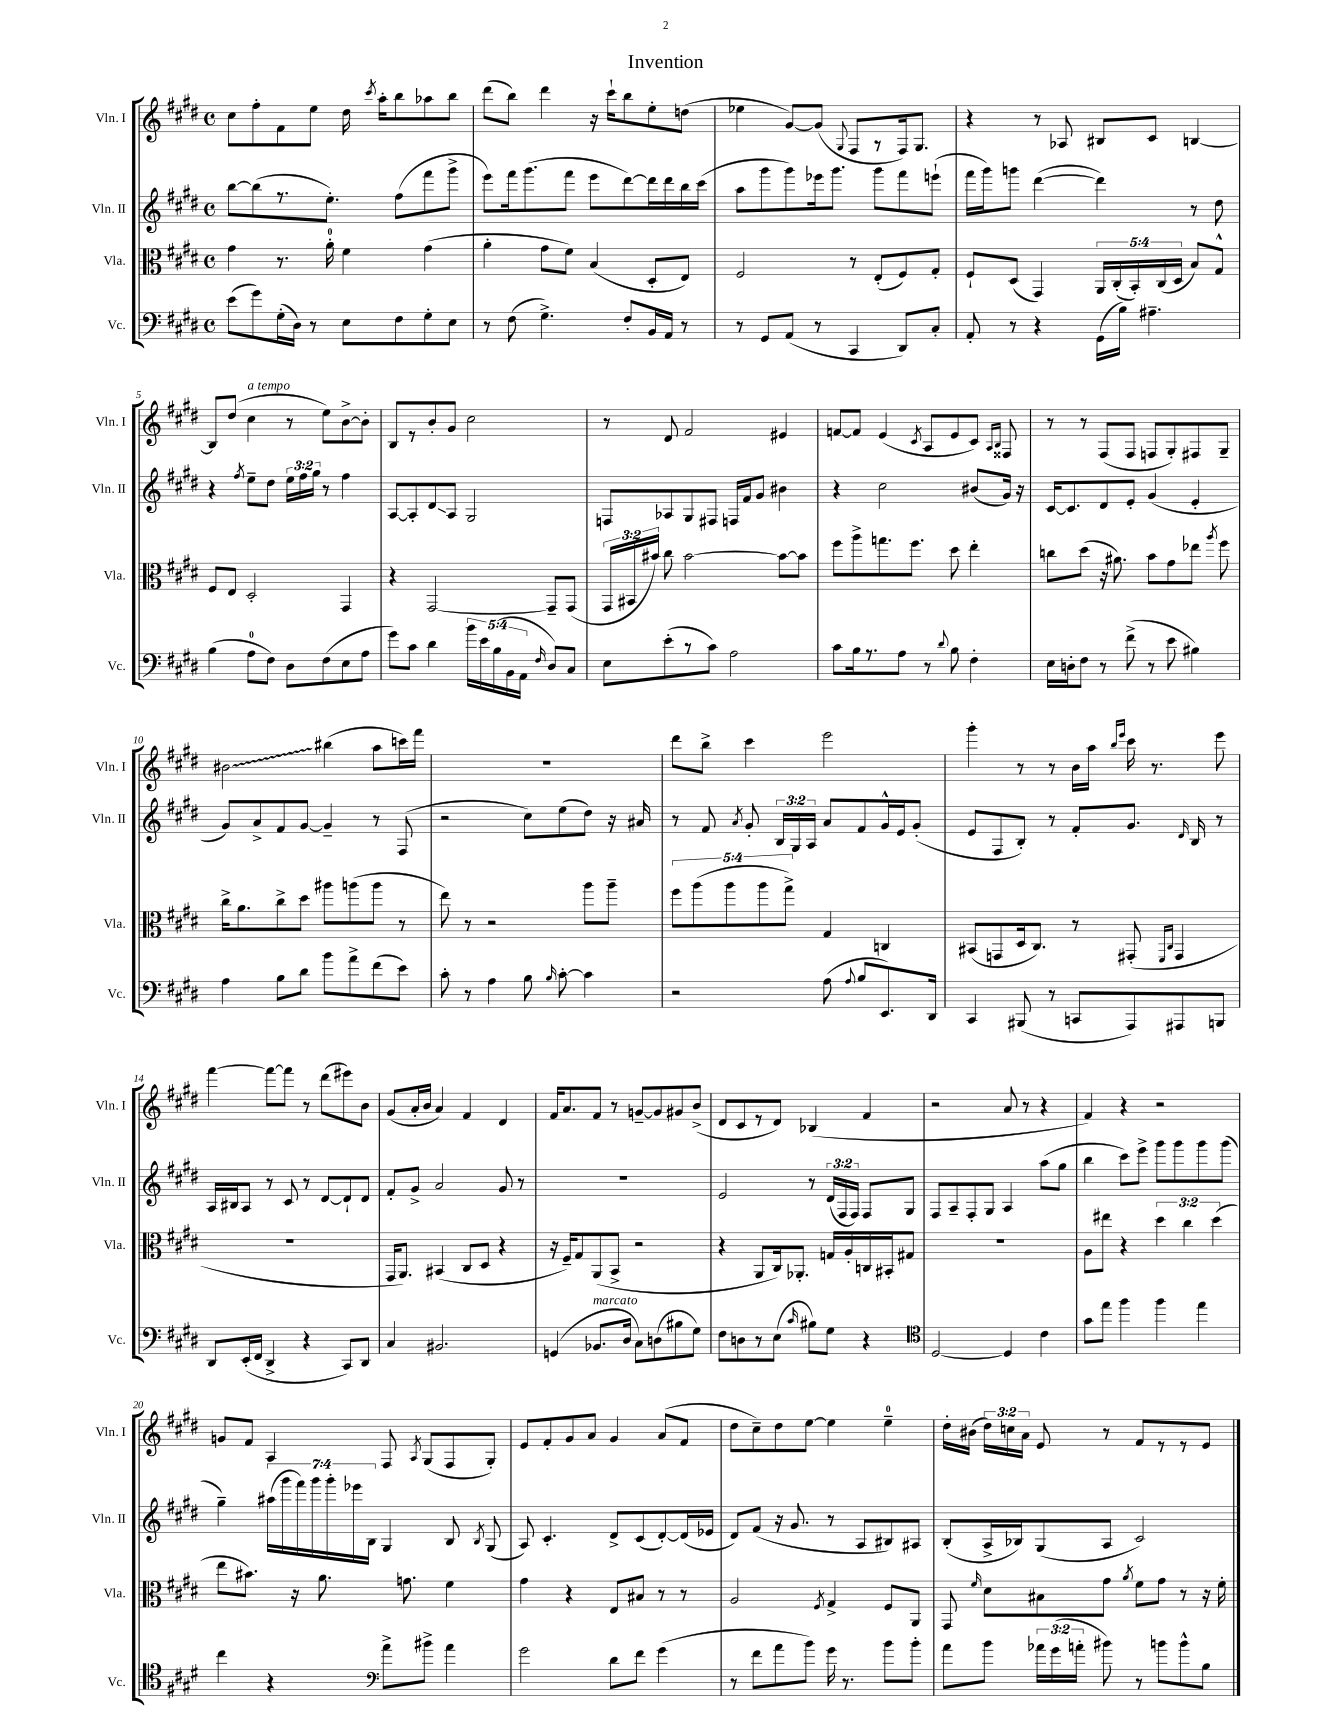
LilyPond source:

\header { title = "Invention" }
<<
\new StaffGroup <<
\new Staff = "s0" \with { instrumentName = "Vln. I" shortInstrumentName = "Vln. I" } {
    \clef treble \key e \major \defaultTimeSignature \time 4/4 \override Staff.TupletNumber.text = #tuplet-number::calc-fraction-text
    \autoBeamOff cis''8[ fis''8-. fis'8 e''8] dis''16 \acciaccatura { cis'''8 } a''16[-. b''8 aes''8 b''8] |
    dis'''8[( b''8]) dis'''4 r16 cis'''16[-! b''8 e''8-. d''8]( |
    ees''4 gis'8[~) gis'8]( \appoggiatura { gis8 } fis8[ r8 fis16) gis8.] |
    r4 r8 aes8 bis8[ cis'8] b4~ |
    b8[ dis''8]( cis''4^\markup { \italic "a tempo" } r8 e''8[) b'8~-> b'8]-. |
    b8[ r8 b'8-. gis'8] cis''2 |
    r8 dis'8 fis'2 eis'4 |
    f'8[~ f'8] e'4( \acciaccatura { cis'8 } a8[ e'8 cis'8]) \grace { a16[ b16] } fisis8 |
    r8 r8 fis8[( fis8] f8[ gis8-.) fis8 gis8]-- |
    \once \override Glissando.style = #'zigzag bis'2\glissando bis''4( a''8[ c'''16) fis'''16] |
    R1 |
    dis'''8[ b''8]-> cis'''4 e'''2 |
    gis'''4-. r8 r8 b'16[ a''16] \grace { b''16[ e'''16] } cis'''16 r8. e'''8 |
    fis'''4~ fis'''8[~ fis'''8] r8 dis'''8[( eis'''8) b'8] |
    gis'8[( a'16-. b'16] a'4) fis'4 dis'4 |
    fis'16[ a'8. fis'8] r8 g'8[~-- g'8 gis'8 b'8]->( |
    dis'8[ cis'8 r8 dis'8]) bes4( fis'4 |
    r2 a'8 r8 r4 |
    fis'4) r4 r2 |
    g'8[ fis'8] a4 fis8 \acciaccatura { a8 } gis8[( fis8 gis8]-.) |
    e'8[ fis'8-. gis'8 a'8] gis'4 a'8[( fis'8] |
    dis''8[ cis''8--) dis''8 e''8]~ e''4 e''4-0-- |
    dis''16[-. bis'16]( \tuplet 3/2 { dis''16[) c''16 a'16] } e'8 r8 fis'8[ r8 r8 e'8] \bar "|." |
}
\new Staff = "s1" \with { instrumentName = "Vln. II" shortInstrumentName = "Vln. II" } {
    \clef treble \key e \major \defaultTimeSignature \time 4/4 \override Staff.TupletNumber.text = #tuplet-number::calc-fraction-text
    \autoBeamOff b''8[~ b''8( r8. e''8.]-.) fis''8[( fis'''8 gis'''8]-> |
    e'''8[) fis'''16 gis'''8.( fis'''8] e'''8[ dis'''8~) dis'''16 dis'''16 b''16 cis'''16]( |
    a''8[ gis'''8 gis'''8) ees'''16 gis'''8.] gis'''8[ fis'''8 e'''8]-!( |
    fis'''16[ gis'''16) g'''8] dis'''4~( dis'''4) r8 dis''8 |
    r4 \acciaccatura { fis''8 } e''8[-- dis''8] \tuplet 3/2 { e''16[ fis''16 gis''16] } r8 fis''4 |
    a8[~ a8-. dis'8\glissando a8] gis2 |
    f8[ aes8 gis8 fis8] f16[ fis'16 gis'8] bis'4 |
    r4 cis''2 bis'8[( gis'16]) r16 |
    cis'16[~ cis'8. dis'8 e'8]-. gis'4( e'4-. |
    gis'8[) a'8-> fis'8 gis'8]~ gis'4-- r8 fis8( |
    r2 cis''8[) e''8( dis''8]) r16 ais'16 |
    r8 fis'8 \acciaccatura { a'8 } gis'8-. \tuplet 3/2 { b16[ gis16 a16] } a'8[ fis'8 gis'16-^ e'16 gis'8]-.( |
    e'8[ fis8 b8]-.) r8 fis'8[-. gis'8.] \grace { dis'16 } b16 r8 |
    a16[ bis16 a8] r8 cis'8 r8 dis'8[~ dis'8-! dis'8] |
    fis'8[-. gis'8]-> a'2 gis'8 r8 |
    R1 |
    e'2 r8 \tuplet 3/2 { dis'16[( fis16 fis16]) } fis8[ gis8] |
    fis8[ a8-- fis8-. gis8] a4 a''8[( gis''8] |
    b''4 cis'''8[) e'''8]-> gis'''8[ gis'''8 gis'''8 gis'''8]( |
    gis''4--) \tuplet 7/4 { ais''16[( gis'''16 fis'''16) gis'''16 gis'''16-. ees'''16 b16] } gis4 b8 \acciaccatura { b8 } gis8( |
    a8) cis'4.-. dis'8[-> cis'8( dis'8~-.) dis'16( ees'16] |
    dis'8[) fis'8]( r16 gis'8. r8 a8[ bis8) ais8] |
    b8[-.( a16-> bes16) gis8( a8] cis'2) \bar "|." |
}
\new Staff = "s2" \with { instrumentName = "Vla." shortInstrumentName = "Vla." } {
    \clef alto \key e \major \defaultTimeSignature \time 4/4 \override Staff.TupletNumber.text = #tuplet-number::calc-fraction-text
    \autoBeamOff gis'4 r8. a'16-0-. fis'4 gis'4( |
    a'4-. gis'8[ fis'8]) b4( dis8[-. e8]) |
    fis2 r8 e8[-.( fis8) gis8]-. |
    fis8[-! dis8]( gis,4) \tuplet 5/4 { a,16[ cis16-.( b,16-.) cis16( dis16] } b8[) gis8]-^ |
    fis8[ e8] dis2-. gis,4 |
    r4 gis,2~ gis,8[-- gis,8]( |
    \tuplet 3/2 { gis,16[ bis,16 bis'16]) } cis''8 bis'2~ bis'8[~ bis'8] |
    fis''8[ a''8-> g''8. fis''8.] dis''8 e''4-. |
    c''8[ dis''8]( r16 ais'8.) b'8[ gis'8 ees''8] \acciaccatura { a''8 } fis''8 |
    cis''16[-> a'8. cis''8-> dis''8] ais''8[ a''8( a''8] r8 |
    e''8) r8 r2 a''8[ a''8]-- |
    \tuplet 5/4 { fis''8[ a''8( a''8 a''8 gis''8]->) } gis4 c4 |
    bis,8[( g,8 dis16 cis8.]) r8 gis,8-.( \grace { fis,16[ cis16] } gis,4 |
    R1 |
    gis,16[ a,8.]) bis,4( cis8[ dis8] r4 |
    r16 fis16[--) gis8 a,8( b,8]-> r2 |
    r4 a,8[ cis16) aes,8.]-. g16[ a16-. c16 bis,16-. gis8] |
    R1 |
    a8[ eis''8] r4 \tuplet 3/2 { dis''4 cis''4 dis''4( } |
    e''8[ bis'8.]) r16 a'8. g'8. fis'4 |
    gis'4 r4 e8[ bis8] r8 r8 |
    a2 \acciaccatura { fis8 } gis4-> fis8[ a,8] |
    gis,8 \grace { fis'16 } dis'8[ bis8 gis'8] \acciaccatura { a'8 } fis'8[ gis'8] r8 r16 fis'16-. \bar "|." |
}
\new Staff = "s3" \with { instrumentName = "Vc." shortInstrumentName = "Vc." } {
    \clef bass \key e \major \defaultTimeSignature \time 4/4 \override Staff.TupletNumber.text = #tuplet-number::calc-fraction-text
    \autoBeamOff e'8[( gis'8) gis16-.( dis16]) r8 e8[ fis8 gis8-. e8] |
    r8 fis8( gis4.->) fis8[-. b,16 a,16] r8 |
    r8 gis,8[ a,8]( r8 cis,4 dis,8[) cis8]-. |
    a,8-. r8 r4 gis,16[( b16]) ais4.-- |
    b4( a8[-0 fis8]) dis8[ fis8( e8 a8] |
    gis'8[) cis'8] dis'4 \tuplet 5/4 { b'16[ e'16 b16( b,16 a,16] } \grace { fis16 } dis8[) cis8] |
    e8[ e'8-.( r8 cis'8]) a2 |
    cis'8[ b16 r8. a8] r8 \appoggiatura { dis'8 } b8 fis4-. |
    e16[ d16-. fis8] r8 fis'8->( r8 e'8 bis4) |
    a4 b8[ dis'8] b'8[ a'8-> fis'8( e'8]) |
    cis'8-. r8 a4 b8 \grace { b16 } cis'8~-. cis'4 |
    r2 a8( \appoggiatura { a8 } b8[ e,8.) dis,16] |
    cis,4 bis,,8( r8 c,8[ a,,8) ais,,8 b,,8] |
    dis,8[ e,16-.( fis,16] dis,4-> r4 cis,8[) dis,8] |
    cis4 bis,2. |
    g,4( bes,8.[^\markup { \italic "marcato" } dis16] cis8[) d8( bis8 gis8]) |
    fis8[ d8 r8 e8]( \grace { cis'16 } bis8[) gis8] r4 |
    \clef tenor dis2~ dis4 cis'4 |
    gis'8[ e''8] fis''4 fis''4 e''4 |
    cis''4 r4 \clef bass a'8[-> bis'8]-> a'4 |
    gis'2 dis'8[ fis'8] gis'4( |
    r8 fis'8[ a'8 b'8]) gis'16 r8. b'8[ b'8]-. |
    a'8[ b'8] \tuplet 3/2 { aes'16[ gis'16( a'16]-. } bis'8) r8 b'8[ b'8-^ b8] \bar "|." |
}
>>
>>
